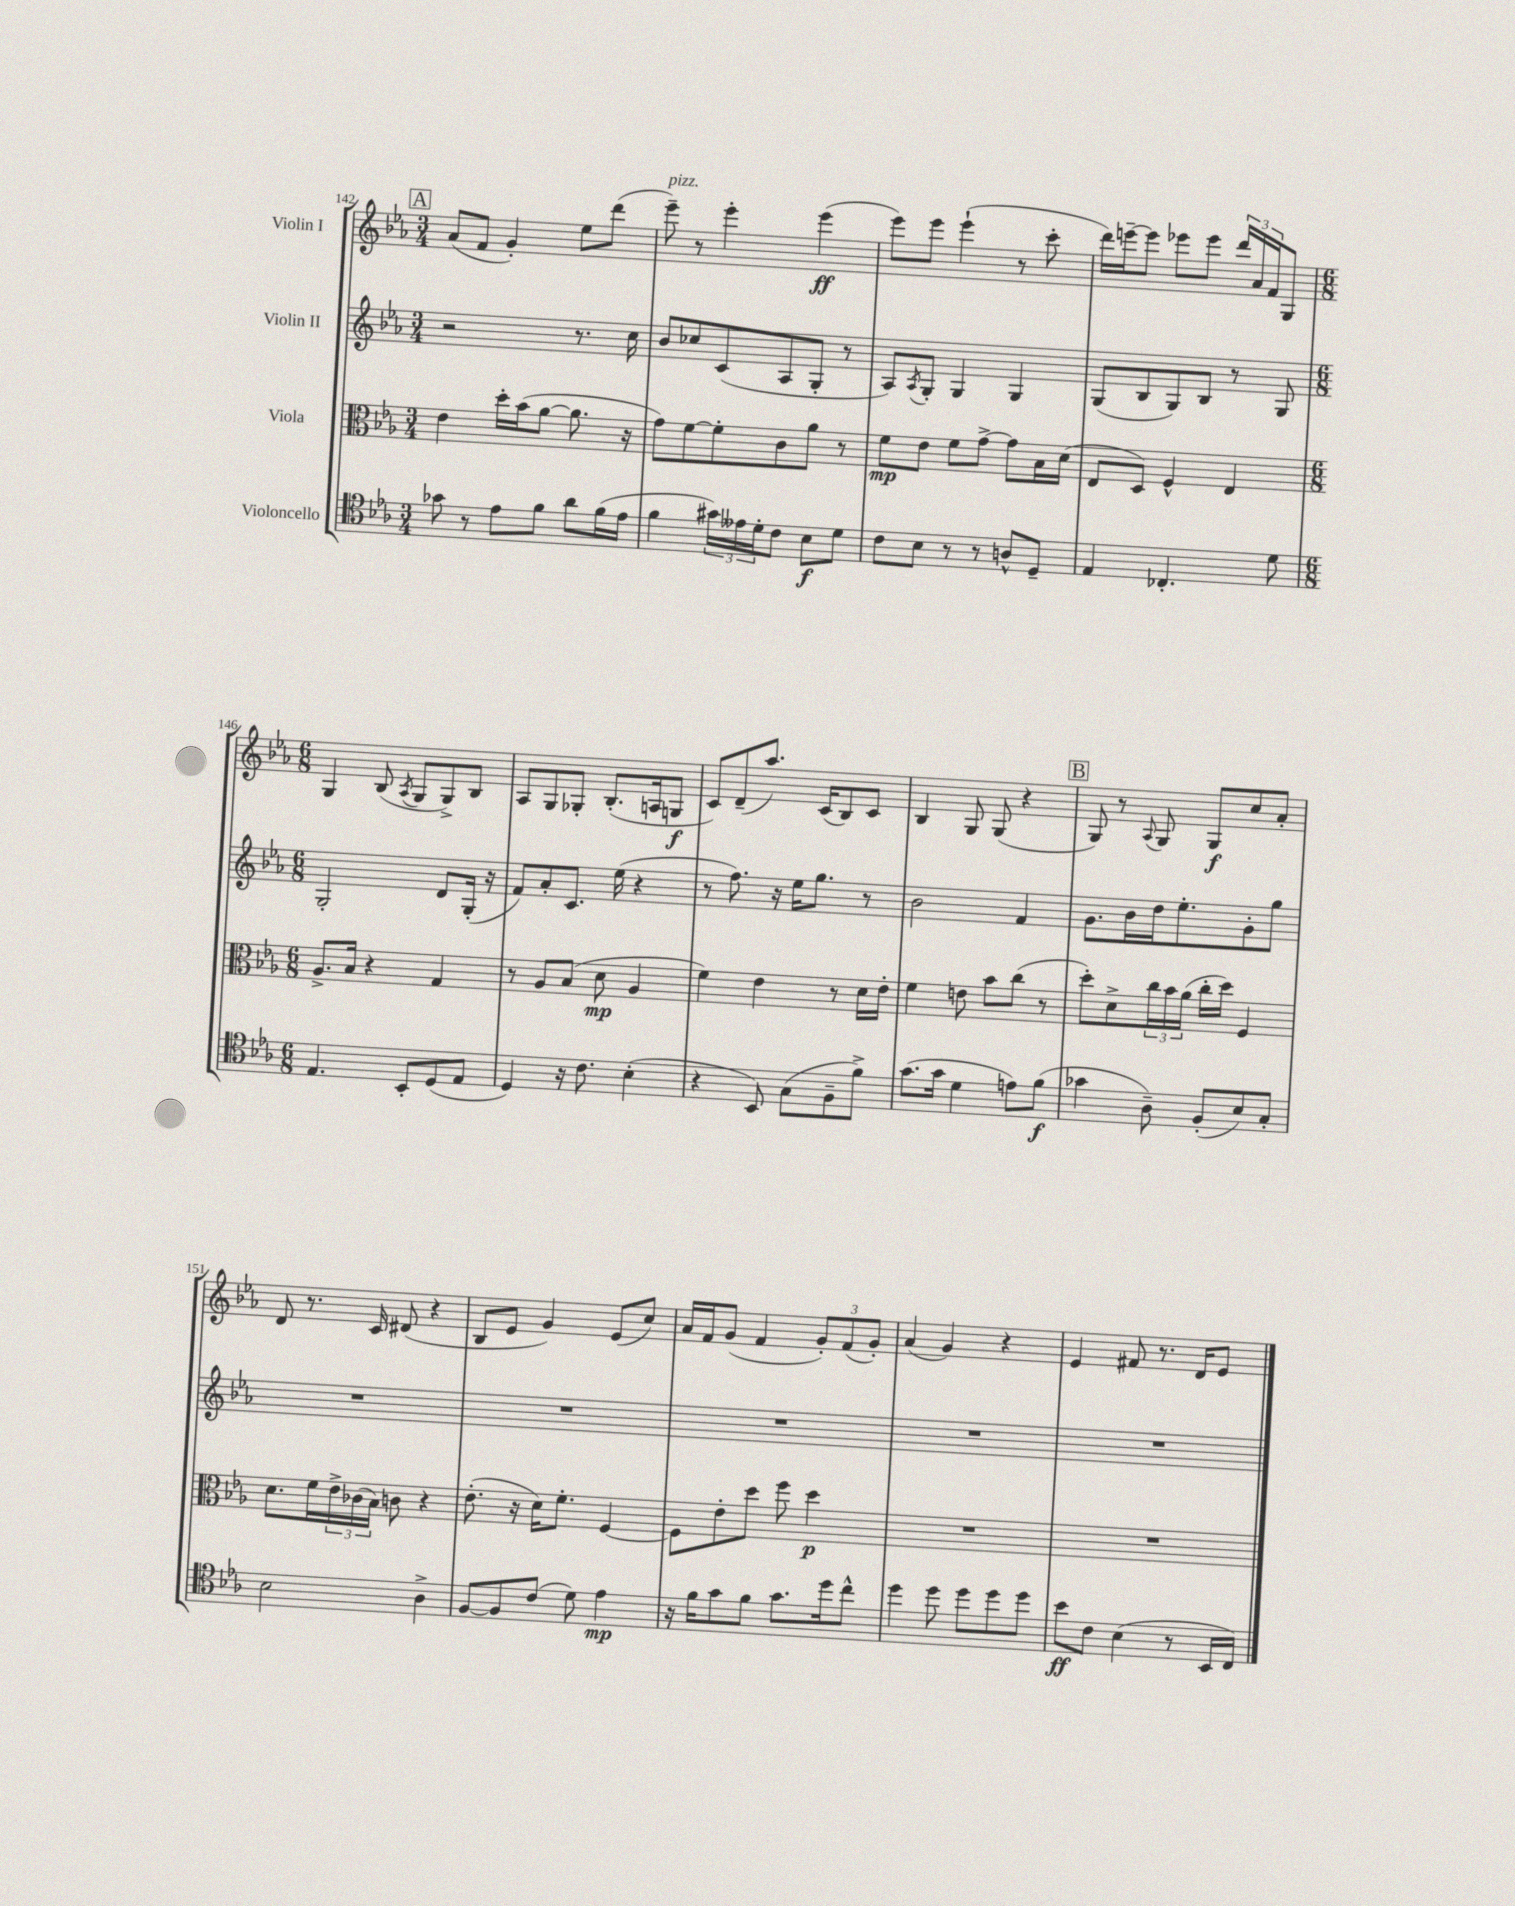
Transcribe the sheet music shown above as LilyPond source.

<<
\new StaffGroup <<
\new Staff = "s0" \with { instrumentName = "Violin I" } {
    \clef treble \key ees \major \numericTimeSignature \time 3/4
    \mark \markup { \box "A" } aes'8( f'8 g'4-.) ees''8 d'''8( |
    ees'''8--^\markup { \italic "pizz." }) r8 ees'''4-. ees'''4\ff( |
    ees'''8) ees'''8 ees'''4-!( r8 c'''8-. |
    d'''16) e'''16~-- e'''8 ees'''8 ees'''8 \tuplet 3/2 { d'''16 aes'16 f'16 } g8 |
    \numericTimeSignature \time 6/8 g4 bes8( \acciaccatura { aes8 } g8 g8->) bes8 |
    aes8 g8 ges8-. bes8.-.( a16 g8\f |
    c'8) d'8--( aes''8.) c'16( bes8) c'8 |
    bes4 g8 g8( r4 |
    \mark \markup { \box "B" } g8) r8 \appoggiatura { aes8 } g8 g8\f c''8 aes'8-. |
    d'8 r8. c'16 dis'8( r4 |
    bes8 ees'8 g'4) ees'8( c''8) |
    aes'16 f'16 g'8( f'4 \tuplet 3/2 { g'8-.) f'8( g'8-.) } |
    aes'4( g'4) r4 |
    ees'4 fis'8 r8. d'16 ees'8 \bar "|." |
}
\new Staff = "s1" \with { instrumentName = "Violin II" } {
    \clef treble \key ees \major \numericTimeSignature \time 3/4
    \mark \markup { \box "A" } r2 r8. c''16 |
    bes'8 ces''8 c'8( aes8 g8-. r8 |
    aes8) \acciaccatura { aes8 } g8-. g4 g4 |
    g8( bes8 g8) bes8 r8 g8 |
    \numericTimeSignature \time 6/8 g2-. d'8 g16-.( r16 |
    f'8) aes'8-. c'8. ees''16( r4 |
    r8 f''8.) r16 ees''16 g''8. r8 |
    bes'2 f'4 |
    \mark \markup { \box "B" } g'8. bes'16 d''16 ees''8.-. g'8-. g''8 |
    R2. |
    R2. |
    R2. |
    R2. |
    R2. \bar "|." |
}
\new Staff = "s2" \with { instrumentName = "Viola" } {
    \clef alto \key ees \major \numericTimeSignature \time 3/4
    \mark \markup { \box "A" } ees'4 d''16-. bes'16( aes'8~ aes'8. r16 |
    g'8) f'8~ f'8-. c'8 aes'8 r8 |
    f'8\mp ees'8 f'8 g'8~-> g'8 bes16 d'16( |
    ees8 d8) f4-^ ees4 |
    \numericTimeSignature \time 6/8 aes8.-> bes16 r4 g4 |
    r8 aes8 bes8( d'8\mp aes4 |
    f'4) ees'4 r8 d'16 ees'16-. |
    f'4 e'8 bes'8 c''8( r8 |
    \mark \markup { \box "B" } d''8-.) d'8-> \tuplet 3/2 { c''16 bes'16 aes'16( } c''16-. d''16) f4 |
    d'8. f'16 \tuplet 3/2 { ees'16-> ces'16( bes16) } c'8 r4 |
    ees'8.-.( r16 d'16) f'8.-. f4~ |
    f8 ees'8-. d''8 f''8 d''4\p |
    R2. |
    R2. \bar "|." |
}
\new Staff = "s3" \with { instrumentName = "Violoncello" } {
    \clef tenor \key ees \major \numericTimeSignature \time 3/4
    \mark \markup { \box "A" } ges'8 r8 ees'8 f'8 aes'8 f'16( ees'16 |
    f'4 \tuplet 3/2 { gis'16) eeses'16 d'16-. } c'8 bes8\f d'8 |
    c'8 bes8 r8 r8 a8-^ d8-- |
    ees4 ces4.-. d'8 |
    \numericTimeSignature \time 6/8 ees4. bes,8-. d8( ees8 |
    d4) r16 c'8. bes4-.( |
    r4 bes,8) g8( f8-- f'8->) |
    g'8.( g'16 d'4 e'8) f'8\f( |
    \mark \markup { \box "B" } ges'4 aes8--) f8-.( bes8) g8-. |
    bes2 aes4-> |
    f8~ f8 c'8( d'8) ees'4\mp |
    r16 f'16 g'8 f'8 g'8. d''16 c''8-^ |
    d''4 d''8 d''8 d''8 d''8 |
    bes'8\ff c'8 bes4( r8 bes,16 c16) \bar "|." |
}
>>
>>
\layout { \context { \Score currentBarNumber = #142 } }
